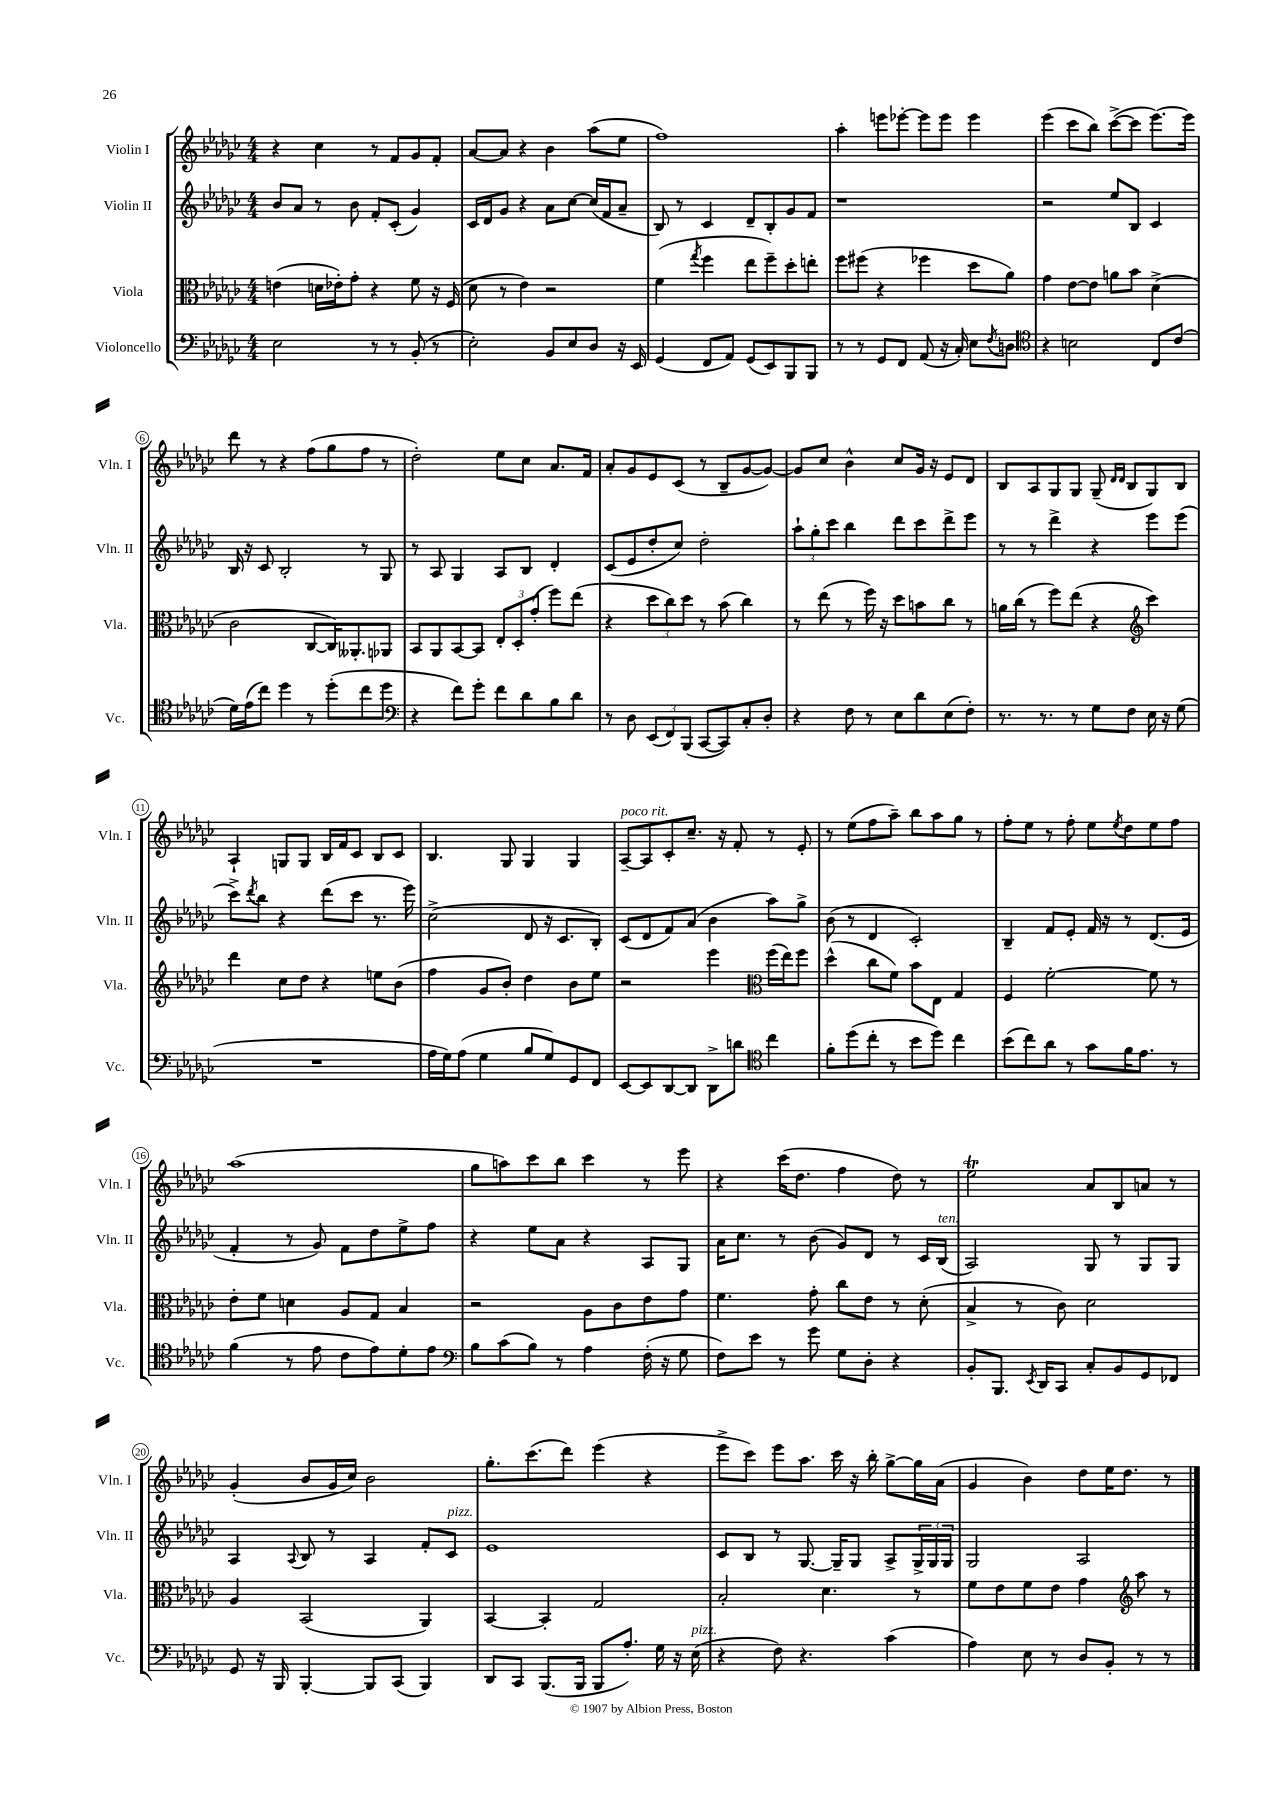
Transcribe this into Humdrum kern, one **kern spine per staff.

**kern	**kern	**kern	**kern
*staff4	*staff3	*staff2	*staff1
*clefF4	*clefC3	*clefG2	*clefG2
*k[b-e-a-d-g-c-]	*k[b-e-a-d-g-c-]	*k[b-e-a-d-g-c-]	*k[b-e-a-d-g-c-]
*M4/4	*M4/4	*M4/4	*M4/4
2E-	(4e	8b-	4r
.	.	8a-	.
.	16d	8r	4cc-
.	16e-')	.	.
.	8g-'	8b-	.
8r	4r	8f'	8r
8r	.	(8c-'	8f
(8BB-'	8f	4g-)	8g-
8r	16r	.	8f'
.	(16F	.	.
=	=	=	=
2E-')	8d-	16c-	[8a-
.	.	16d-	.
.	8r	8g-	8a-]
.	4e-)	4r	4r
8BB-	2r	8a-	4b-
8E-	.	[8cc-	.
8D-	.	(16cc-]	(8aa-
.	.	16f	.
16r	.	8a-~	8ee-
16EE-	.	.	.
=	=	=	=
(4GG-	(4f	8B-)	1ff)
.	.	8r	.
.	8qgg-	.	.
8FF	4ff	4c-	.
8AA-)	.	.	.
(8GG-	8ee-	8d-~	.
8EE-)	8ff~)	8B-'	.
8BBB-	8dd-'	8g-	.
8BBB-	8ee'	8f	.
=	=	=	=
8r	8ff	1r	4aa-'
8r	(8ff#	.	.
8GG-	4r	.	8eee
8FF	.	.	[8eee-'
(8AA-	4ff-	.	8eee-]
16r	.	.	8eee-
16C-')	.	.	.
8E-	8dd-	.	4eee-
8qF	.	.	.
8D	8a-)	.	.
=	=	=	=
*clefC4	*	*	*
4r	4g-	2r	(4eee-
2B	[8e-	.	8ccc-
.	8e-]	.	8bb-)
.	8a	8ee-	([8ccc-^
.	8b-	8B-	8ccc-]
8C-	(4d-^	4c-	[8.eee-)
(8c-	.	.	.
.	.	.	16eee-]
=	=	=	=
16d-)	2c-	16B-	8ddd-
(16e-	.	16r	.
8cc-)	.	8c-	8r
4dd-	.	2B-'	4r
8r	[8C-	.	(8ff
(8dd-'	16C-])	.	8gg-
.	8.AA--'	.	.
8cc-	.	8r	8ff
8dd-	8AA-	8G-	8r
=	=	=	=
*clefF4	*	*	*
4r	8BB-	8r	2dd-')
.	8AA-	8A-	.
8f)	[8BB-	4G-	.
8g-'	8BB-]	.	.
8f	12E-'	8A-	8ee-
.	12D-'	.	.
8d-	.	8B-	8cc-
.	(12g-'	.	.
8B-	8ff)	4d-'	8.a-
8d-	(8ee-	.	.
.	.	.	16f
=	=	=	=
8r	4r	(8c-	8a-'
8D-	.	8e-	8g-
(12EE-	12dd-	8dd-'	8e-
12FF)	12cc-)	.	.
.	.	8cc-)	(8c-
(12BBB-	12dd-	.	.
[8CC-	8r	2dd-'	8r
8CC-])	(8b-	.	8B-~
8C-'	4cc-)	.	[8g-
8D-'	.	.	8g-_)
=	=	=	=
4r	8r	12aa-`	8g-]
.	.	12gg-'	.
.	(8ee-	.	8cc-
.	.	12ccc-	.
8F	8r	4bb-	4b-^^
8r	16ff)	.	.
.	16r	.	.
8E-	8dd-	8ddd-	8cc-
8d-	8b	8ccc-	16g-
.	.	.	16r
(8E-	8cc-	8ddd-^	8e-
8F')	8r	8eee-	8d-
=	=	=	=
8.r	16a	8r	8B-
.	(16cc-	.	.
.	8r	8r	8A-
8.r	.	.	.
.	8ff)	4ddd-^	8G-
8r	(8ee-	.	8G-
8G-	4r	4r	(8G-~
.	.	.	16qqd-
.	.	.	16qqd-
8F	.	.	8B-
*	*clefG2	*	*
16E-	4ccc-)	8eee-	8G-)
16r	.	.	.
(8G-	.	(8eee-	8B-
=	=	=	=
1r	4ddd-	8ccc-^)	4A-`
.	.	8qddd-	.
.	.	8bb-	.
.	8cc-	4r	8G
.	8dd-	.	8G
.	4r	(8ddd-	16B-
.	.	.	16f
.	.	8ccc-	8c-
.	8ee	8.r	8B-
.	(8b-	.	8c-
.	.	16eee-)	.
=	=	=	=
16A-	4ff	(2cc-^	4.B-
16G-)	.	.	.
(8A-	.	.	.
4G-	8g-	.	.
.	8b-')	.	8G-
8B-	4dd-	8d-	4G-
8G-)	.	16r	.
.	.	8.c-	.
8GG-	8b-	.	4G-
8FF	8ee-	8B-')	.
=	=	=	=
[8EE-	2r	(8c-	[8A-~
8EE-]	.	8d-	8A-]
[8DD-	.	8f)	8c-'
8DD-]	.	(8a-	8.cc-~
8DD-^	4eee-	4b-	.
.	.	.	16r
8d	.	.	8f'
*clefC4	*clefC3	*	*
4cc-	(16ff	8aa-)	8r
.	16ee-)	.	.
.	8ff	8gg-^	8e-'
=	=	=	=
8f'	(4dd-^^	(8b-	8r
(8dd-	.	8r	(8ee-
8cc-'	8cc-	4d-	8ff
8r	8f)	.	8aa-~)
8b-	8b-	2c-')	8bb-
8dd-)	8E-	.	8aa-
4cc-	4G-	.	8gg-
.	.	.	8r
=	=	=	=
(8b-	4F	4B-~	8ff'
8cc-)	.	.	8ee-
8a-	[2f'	8f	8r
8r	.	8e-'	8ff'
8g-	.	16f	8ee-
.	.	16r	.
.	.	.	8qee-
16f	.	8r	8dd-
8.e-	.	.	.
.	8f]	(8.d-	8ee-
8r	8r	.	8ff
.	.	16e-	.
=	=	=	=
(4f	8e-'	4f'	(1aa-
.	8f	.	.
8r	4d	8r	.
8e-	.	8g-)	.
8c-	8A-	8f	.
8e-)	8G-	8dd-	.
8d-'	4B-	8ee-^	.
8e-	.	8ff	.
=	=	=	=
*clefF4	*	*	*
8B-	2r	4r	8gg-
(8c-	.	.	8aa)
8B-)	.	8ee-	8ccc-
8r	.	8a-	8bb-
4A-	8A-	4r	4ccc-
.	8c-	.	.
(16F'	8e-	8A-	8r
16r	.	.	.
8G-	8g-	8G-	8eee-
=	=	=	=
8F)	4.f	16a-	4r
.	.	8.cc-	.
8e-	.	.	.
8r	.	8r	(16ccc-
.	.	.	8.dd-
8g-	8g-'	(8b-	.
8G-	8cc-	8g-)	4ff
8D-'	8e-	8d-	.
4r	8r	8r	8dd-)
.	(8d-'	16c-	8r
.	.	(16B-	.
=	=	=	=
8BB-'	4B-^	2A-)	2ee-
8.BBB-	.	.	.
.	8r	.	.
8qEE-	.	.	.
16DD-	.	.	.
8CC-	8c-)	.	.
8C-'	2d-	8G-	8a-
8BB-	.	8r	8B-
8GG-	.	8G-	8a
8FF-	.	8G-	8r
=	=	=	=
8GG-	4A-	4A-	(4g-'
16r	.	.	.
16BBB-	.	.	.
.	.	8qqA-	.
[4BBB-'	(2BB-	8B-	8b-
.	.	8r	16g-
.	.	.	16cc-)
8BBB-]	.	4A-	2b-
(8CC-	.	.	.
4BBB-)	4AA-)	8f'	.
.	.	8c-	.
=	=	=	=
8DD-	[4BB-	1e-	8.gg-'
8CC-	.	.	.
.	.	.	(8.ccc-
(8.BBB-	4BB-']	.	.
.	.	.	8ddd-)
16BBB-	.	.	.
8BBB-	2G-	.	(4eee-
8.A-')	.	.	.
.	.	.	4r
16G-	.	.	.
16r	.	.	.
(16E-	.	.	.
=	=	=	=
4r	2B-'	8c-	8eee-^
.	.	8B-	8ccc-)
8F)	.	8r	8eee-
4.r	.	[8.G-	8.aa-
.	4.d-	.	.
.	.	16G-~]	16ccc-
.	.	8G-	16r
.	.	.	16bb-'
(4c-	.	8A-^	[8gg-^
.	8r	24G-^	16gg-]
.	.	24G-	.
.	.	.	(16a-
.	.	24G-	.
=	=	=	=
4A-)	8f	2G-	4g-
.	8e-	.	.
8E-	8f	.	4b-)
8r	8e-	.	.
8D-	4g-	2A-	8dd-
8BB-'	.	.	16ee-
.	.	.	8.dd-
*	*clefG2	*	*
8r	8aa-	.	.
8r	8r	.	8r
==	==	==	==
*-	*-	*-	*-
